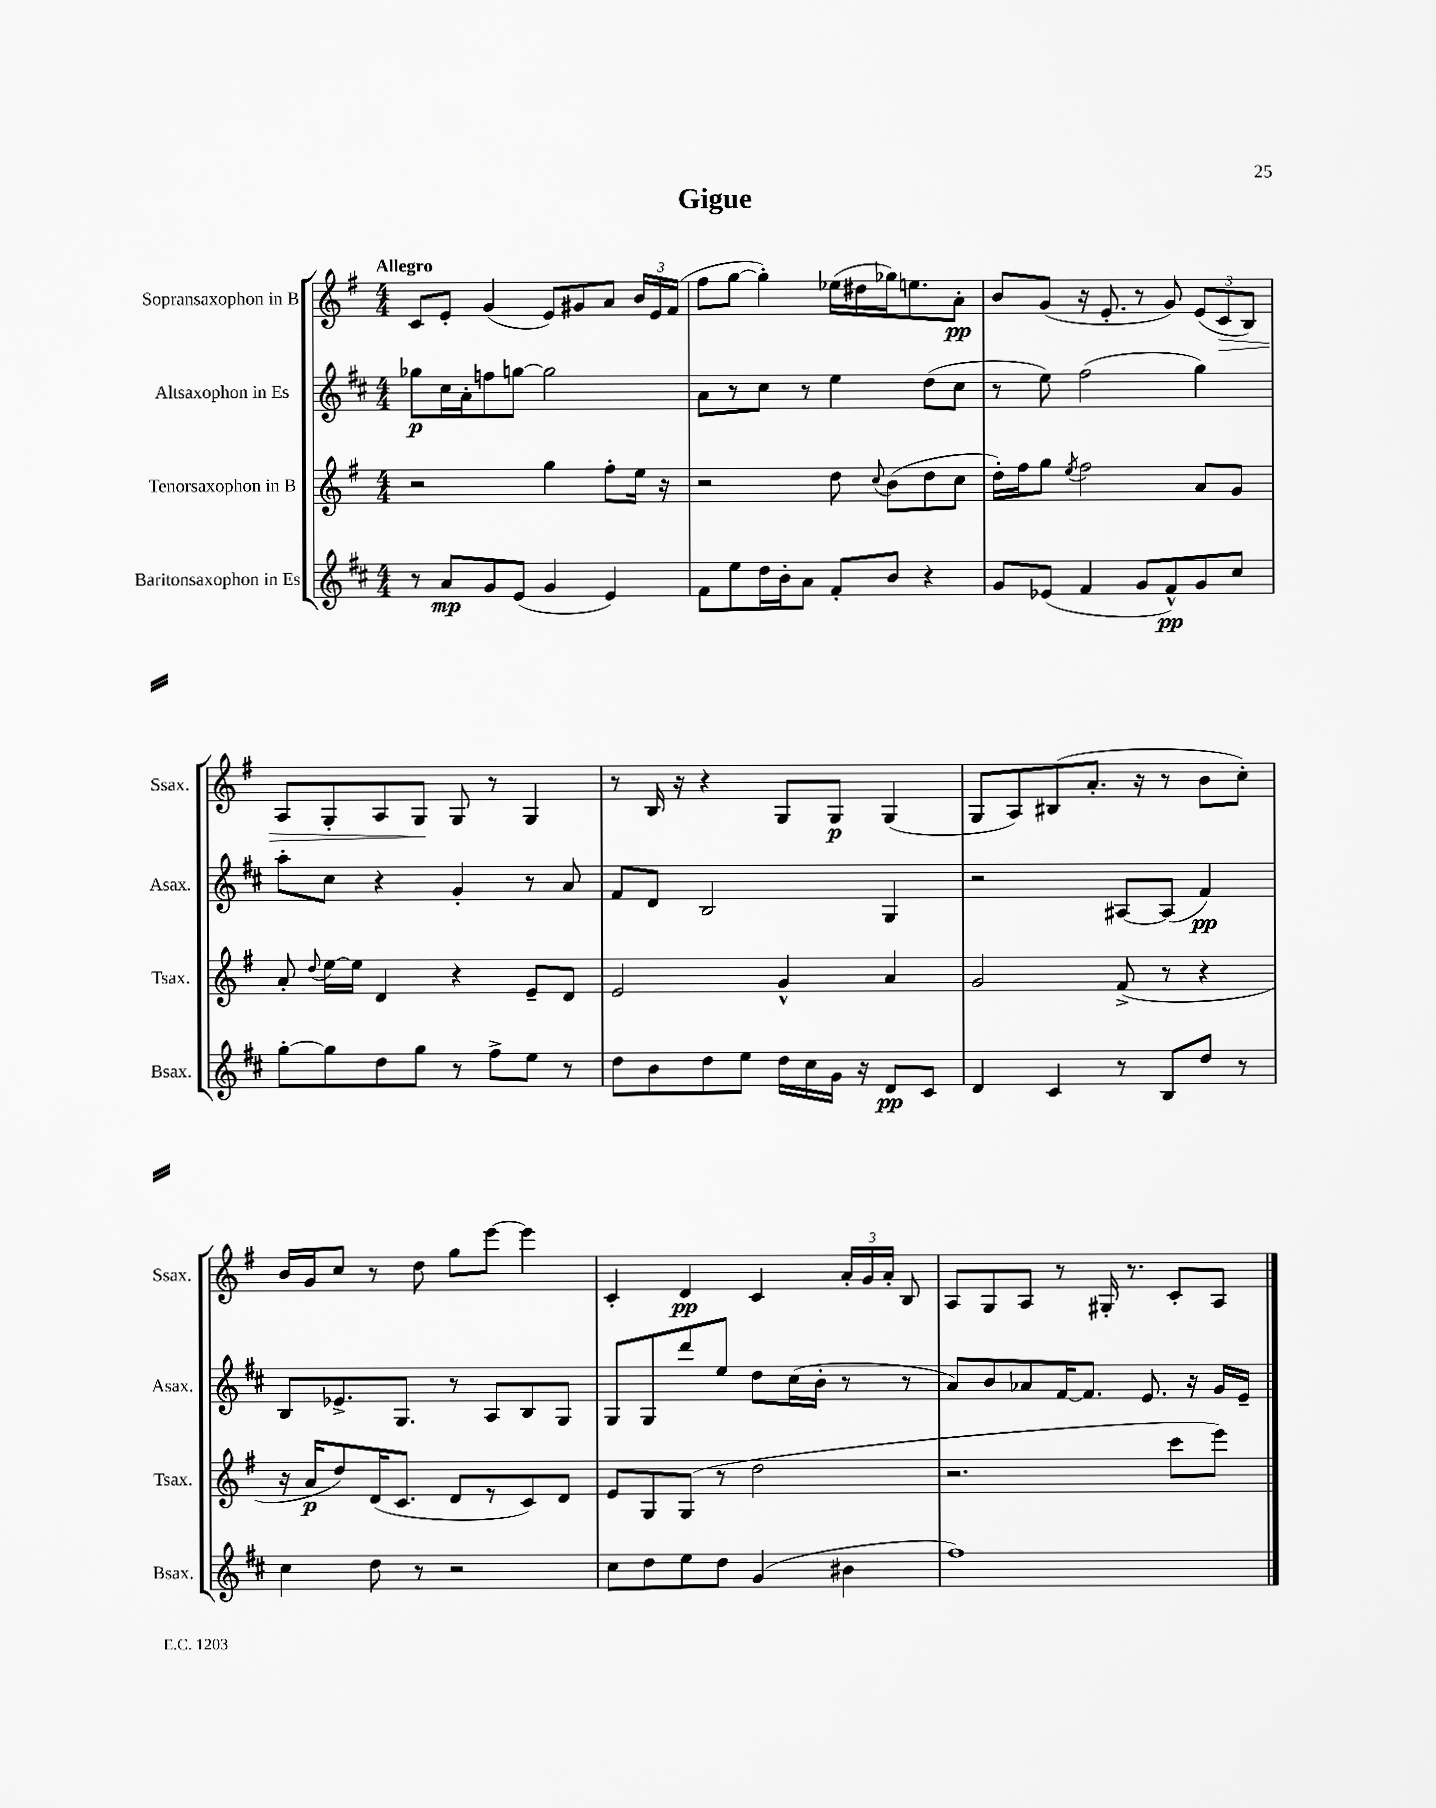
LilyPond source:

\header { title = "Gigue" }
<<
\new StaffGroup <<
\new Staff = "s0" \with { instrumentName = "Sopransaxophon in B" shortInstrumentName = "Ssax." } {
    \clef treble \key g \major \numericTimeSignature \time 4/4 \tempo "Allegro"
    \autoBeamOff c'8[ e'8]-. g'4( e'8[) gis'8 a'8] \tuplet 3/2 { b'16[ e'16 fis'16]( } |
    fis''8[ g''8]~ g''4-.) ees''16[( dis''16 ges''16) e''8. a'8]-.\pp |
    b'8[ g'8]( r16 e'8.-. r8 g'8) \tuplet 3/2 { e'8[( c'8\> b8]) } |
    a8[ g8-. a8 g8]\! g8 r8 g4 |
    r8 b16 r16 r4 g8[ g8]\p g4( |
    g8[ a8) bis8( a'8.]-. r16 r8 b'8[ c''8]-.) |
    b'16[ g'16 c''8] r8 d''8 g''8[ e'''8]~ e'''4 |
    c'4-. d'4\pp c'4 \tuplet 3/2 { a'16[-. g'16 a'16]-. } b8 |
    a8[ g8 a8] r8 gis16-. r8. c'8[-. a8] \bar "|." |
}
\new Staff = "s1" \with { instrumentName = "Altsaxophon in Es" shortInstrumentName = "Asax." } {
    \clef treble \key d \major \numericTimeSignature \time 4/4
    \autoBeamOff ges''8[\p cis''16 a'16-. f''8 g''8]~ g''2 |
    a'8[ r8 cis''8] r8 e''4 d''8[( cis''8] |
    r8 e''8) fis''2( g''4) |
    a''8[-. cis''8] r4 g'4-. r8 a'8 |
    fis'8[ d'8] b2 g4 |
    r2 ais8[~ ais8]( fis'4\pp) |
    b8[ ees'8.-> g8.] r8 a8[ b8 g8] |
    g8[ g8 d'''8 e''8] d''8[ cis''16( b'16]-. r8 r8 |
    a'8[) b'8 aes'8 fis'16~ fis'8.] e'8. r16 g'16[ e'16]-- \bar "|." |
}
\new Staff = "s2" \with { instrumentName = "Tenorsaxophon in B" shortInstrumentName = "Tsax." } {
    \clef treble \key g \major \numericTimeSignature \time 4/4
    \autoBeamOff r2 g''4 fis''8[-. e''16] r16 |
    r2 d''8 \appoggiatura { c''8 } b'8[( d''8 c''8] |
    d''16[-.) fis''16 g''8] \acciaccatura { e''8 } fis''2 a'8[ g'8] |
    a'8-. \appoggiatura { d''8 } e''16[~ e''16] d'4 r4 e'8[-- d'8] |
    e'2 g'4-^ a'4 |
    g'2 fis'8->( r8 r4 |
    r16 a'16[\p d''8) d'16( c'8.] d'8[ r8 c'8) d'8] |
    e'8[ g8 g8]( r8 d''2 |
    r2. c'''8[ e'''8]) \bar "|." |
}
\new Staff = "s3" \with { instrumentName = "Baritonsaxophon in Es" shortInstrumentName = "Bsax." } {
    \clef treble \key d \major \numericTimeSignature \time 4/4
    \autoBeamOff r8 a'8[\mp g'8 e'8]( g'4 e'4) |
    fis'8[ e''8 d''16 b'16-. a'8] fis'8[-. b'8] r4 |
    g'8[ ees'8]( fis'4 g'8[ fis'8-^\pp) g'8 cis''8] |
    g''8[~-. g''8 d''8 g''8] r8 fis''8[-> e''8] r8 |
    d''8[ b'8 d''8 e''8] d''16[ cis''16 g'16] r16 d'8[\pp cis'8] |
    d'4 cis'4 r8 b8[ d''8] r8 |
    cis''4 d''8 r8 r2 |
    cis''8[ d''8 e''8 d''8] g'4( bis'4 |
    fis''1) \bar "|." |
}
>>
>>
\layout { \context { \Score \remove "Bar_number_engraver" } }
